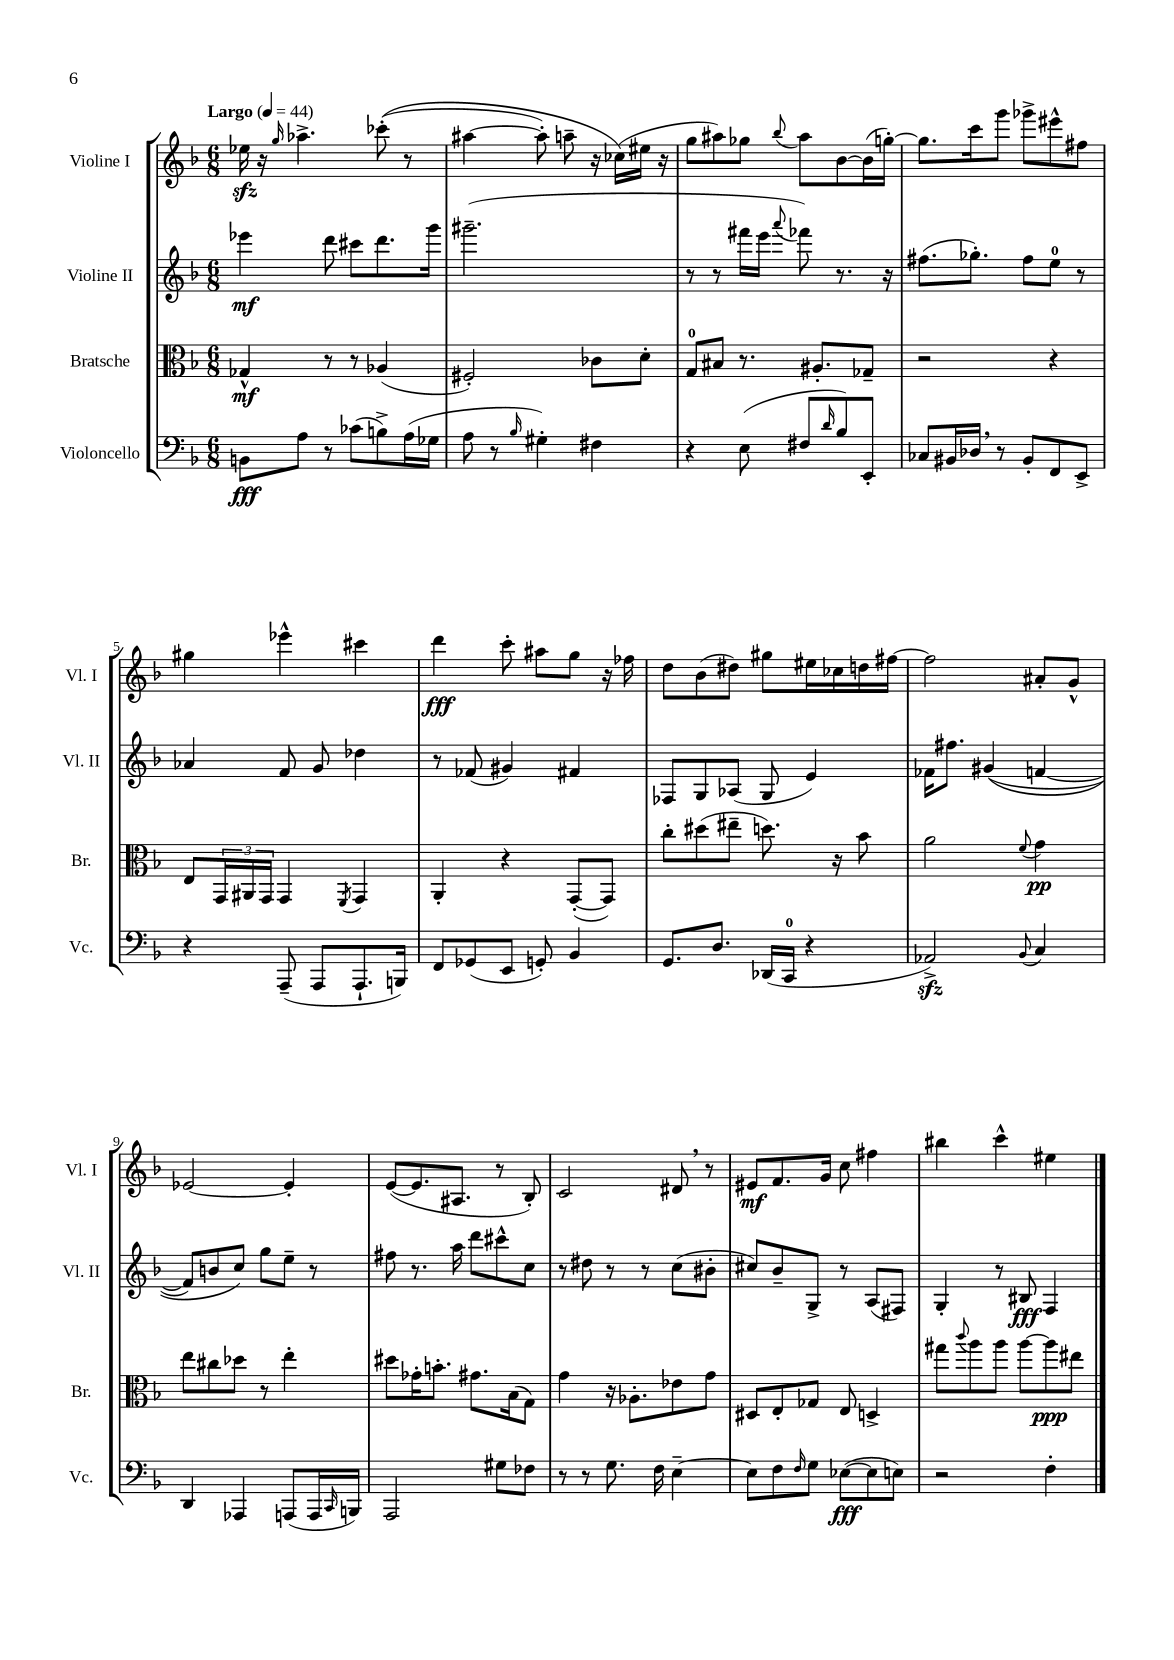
<<
\new StaffGroup <<
\new Staff = "s0" \with { instrumentName = "Violine I" shortInstrumentName = "Vl. I" } {
    \clef treble \key f \major \numericTimeSignature \time 6/8 \tempo "Largo" 4 = 44
    ees''16\sfz r16 \grace { g''16 } aes''4.-> ces'''8-.(\( r8 |
    ais''4~ ais''8-.) a''8-- r16 ces''16(\) eis''16 r16 |
    g''8 ais''8) ges''8 \appoggiatura { bes''8 } ais''8 bes'8~ bes'16( g''16~-.) |
    g''8. c'''16 g'''8 ges'''8-> eis'''8-^ fis''8 |
    gis''4 ees'''4-^ cis'''4 |
    d'''4\fff c'''8-. ais''8 g''8 r16 fes''16 |
    d''8 bes'8( dis''8) gis''8 eis''16 ces''16 d''16 fis''16~ |
    fis''2 ais'8-. g'8-^ |
    ees'2~ ees'4-. |
    e'8~( e'8. ais8. r8 bes8-.) |
    c'2 dis'8 \breathe r8 |
    eis'8\mf f'8. g'16 c''8 fis''4 |
    bis''4 c'''4-^ eis''4 \bar "|." |
}
\new Staff = "s1" \with { instrumentName = "Violine II" shortInstrumentName = "Vl. II" } {
    \clef treble \key f \major \numericTimeSignature \time 6/8
    ees'''4\mf d'''8 cis'''8 d'''8. g'''16 |
    gis'''2.--( |
    r8 r8 fis'''16 e'''16 \appoggiatura { a'''8 } fes'''8) r8. r16 |
    fis''8.( ges''8.-.) fis''8 e''8-0 r8 |
    aes'4 f'8 g'8 des''4 |
    r8 fes'8( gis'4) fis'4 |
    fes8 g8 aes8( g8 e'4) |
    fes'16 fis''8. gis'4(\( f'4~ |
    f'8) b'8 c''8\) g''8 e''8-- r8 |
    fis''8 r8. a''16 d'''8 cis'''8-^ c''8 |
    r8 dis''8 r8 r8 c''8( bis'8-. |
    cis''8) bes'8-- g8-> r8 a8( fis8) |
    g4-. r8 bis8\fff f4 \bar "|." |
}
\new Staff = "s2" \with { instrumentName = "Bratsche" shortInstrumentName = "Br." } {
    \clef alto \key f \major \numericTimeSignature \time 6/8
    ges4-^\mf r8 r8 aes4( |
    fis2-.) ces'8 d'8-. |
    g8-0 bis8 r8. ais8.-. ges8-- |
    r2 r4 |
    e8 \tuplet 3/2 { g,16 ais,16 g,16 } g,4 \acciaccatura { f,8 } g,4 |
    a,4-. r4 g,8~-.( g,8) |
    c''8-. dis''8( eis''8-- d''8.) r16 bes'8 |
    a'2 \appoggiatura { f'8 } g'4\pp |
    e''8 cis''8 des''8 r8 e''4-. |
    dis''8 ges'16-. b'8.-. gis'8. bes16( g8) |
    g'4 r16 aes8.-. ees'8 g'8 |
    dis8 e8-. ges8 e8 d4-> |
    gis''8 \appoggiatura { c'''8 } a''8 a''8 a''8~ a''8\ppp eis''8 \bar "|." |
}
\new Staff = "s3" \with { instrumentName = "Violoncello" shortInstrumentName = "Vc." } {
    \clef bass \key f \major \numericTimeSignature \time 6/8
    b,8\fff a8 r8 ces'8( b8->) a16( ges16 |
    a8 r8 \grace { bes16 } gis4-.) fis4 |
    r4 e8( fis8 \grace { d'16 } bes8) e,8-. |
    ces8 bis,16 des16 \breathe r8 bis,8-. f,8 e,8-> |
    r4 a,,8--( a,,8 a,,8.-! b,,16) |
    f,8 ges,8( e,8 g,8-.) bes,4 |
    g,8. d8. des,16( c,16-0 r4 |
    aes,2->\sfz) \appoggiatura { bes,8 } c4 |
    d,4 aes,,4 a,,8( a,,16 \grace { c,16 } b,,16) |
    a,,2 gis8 fes8 |
    r8 r8 g8. f16 e4~-- |
    e8 f8 \grace { f16 } g8 ees8~\fff( ees8 e8) |
    r2 f4-. \bar "|." |
}
>>
>>
